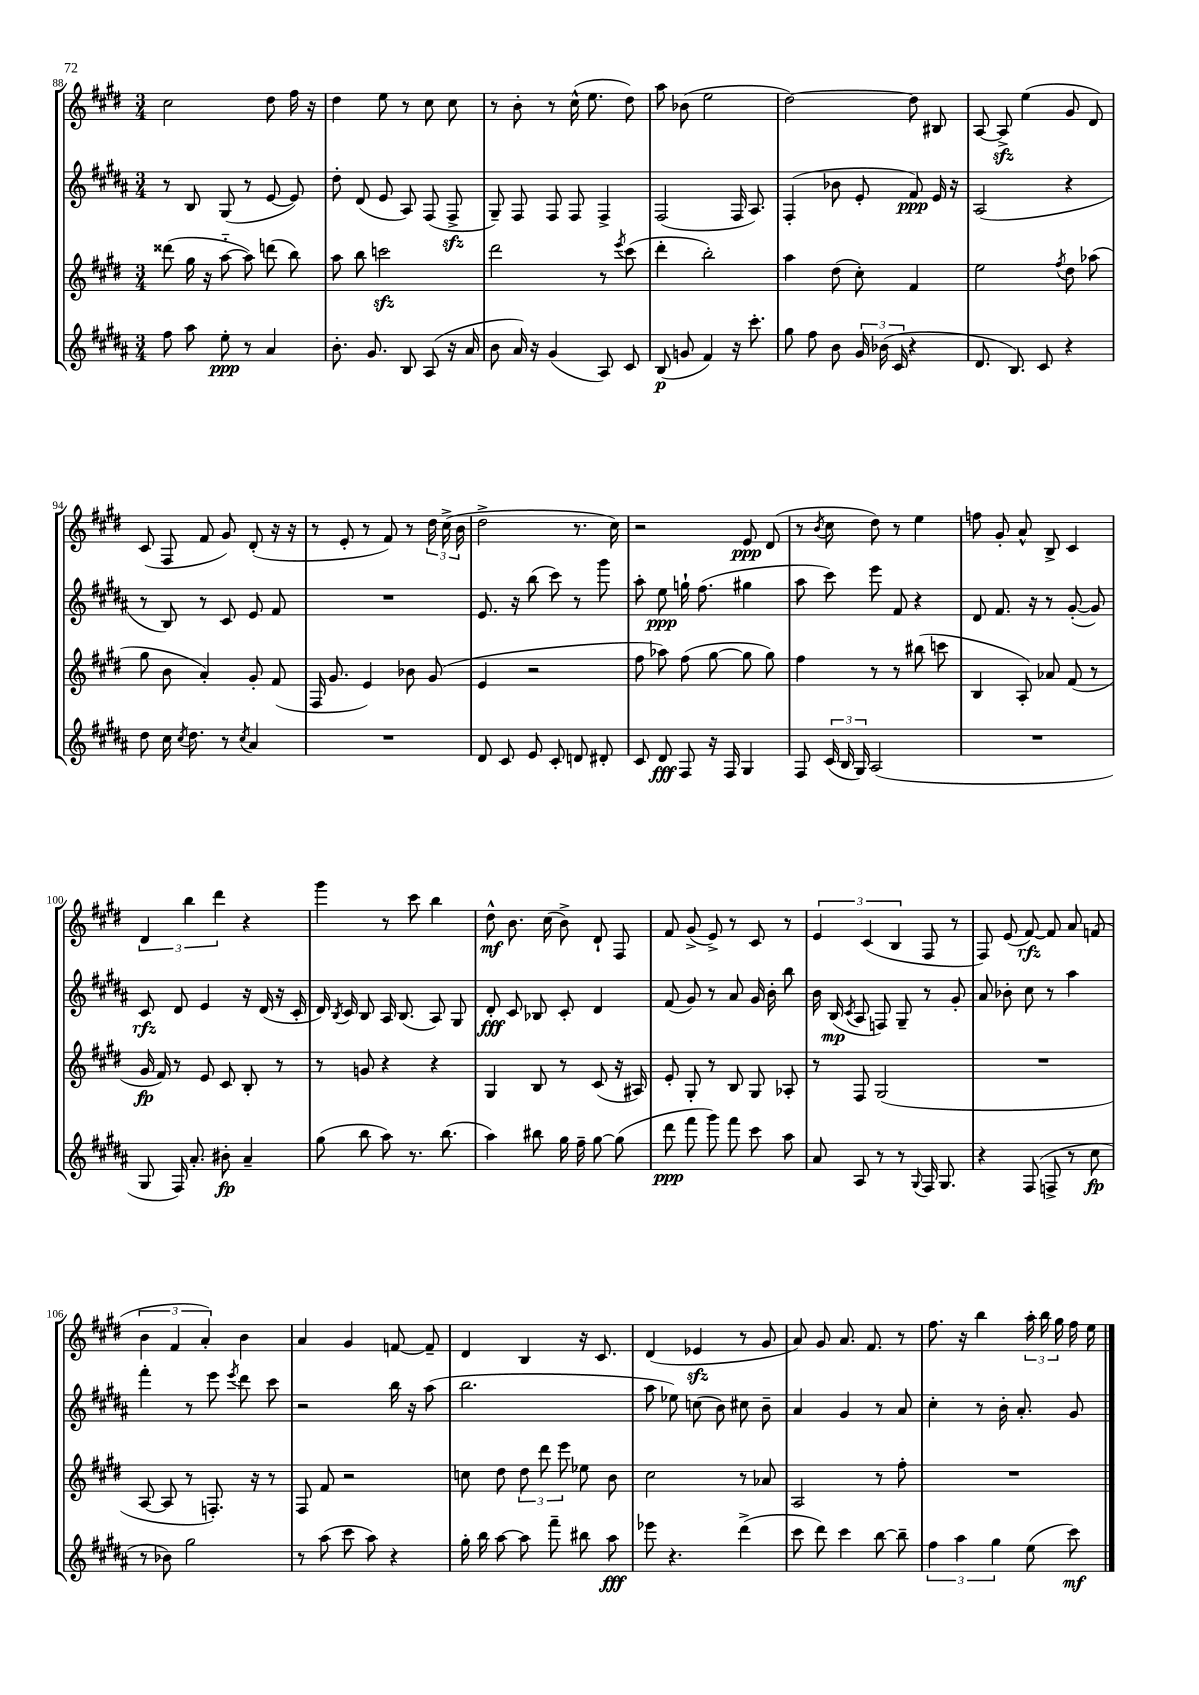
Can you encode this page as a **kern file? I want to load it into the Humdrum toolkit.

**kern	**kern	**kern	**kern
*staff4	*staff3	*staff2	*staff1
*clefG2	*clefG2	*clefG2	*clefG2
*k[f#c#g#d#a#]	*k[f#c#g#d#]	*k[f#c#g#d#a#]	*k[f#c#g#d#]
*M3/4	*M3/4	*M3/4	*M3/4
8ff#	(8ddd##	8r	2cc#
8aa#	16gg#	8B	.
.	16r	.	.
8ee'	[8aa'~	(8G#	.
8r	8aa])	8r	.
4a#	(8ddd	[8e	8dd#
.	8bb)	8e])	16ff#
.	.	.	16r
=	=	=	=
8.b'	8aa	8dd#'	4dd#
.	8bb	(8d#	.
8.g#	.	.	.
.	2ccc	8e	8ee
8B	.	8A#)	8r
(8A#	.	(8F#	8cc#
16r	.	8F#^	8cc#
16a#	.	.	.
=	=	=	=
8b	2ddd#	8G#~)	8r
16a#)	.	8F#	8b'
16r	.	.	.
(4g#	.	8F#	8r
.	.	8F#	(16cc#^^
.	.	.	8.ee
8A#)	8r	4F#^	.
.	8qeee	.	.
8c#	(8ccc#	.	8dd#)
=	=	=	=
(8B	4ddd#'	(2F#	8aa
8g	.	.	(8b-
4f#)	2bb')	.	2ee
16r	.	16F#	.
8.ccc#'	.	8.A#)	.
=	=	=	=
8gg#	4aa	(4F#'	[2dd#)
8ff#	.	.	.
8b	(8dd#	8b-	.
24g#	8cc#')	8e'	.
(24b-	.	.	.
24c#	.	.	.
4r	4f#	8f#)	8dd#]
.	.	16e	8B#
.	.	16r	.
=	=	=	=
8.d#	2ee	(2A#	[8A
.	.	.	8A^]
8.B)	.	.	.
.	.	.	(4ee
8c#	.	.	.
.	8qff#	.	.
4r	8dd#	4r	8g#
.	(8aa-	.	8d#)
=	=	=	=
8dd#	8gg#	8r	(8c#
16cc#	8b	8B)	8F#
8qcc#	.	.	.
8.dd#	.	.	.
.	4a')	8r	8f#
8r	.	8c#	8g#)
8qcc#	.	.	.
4a#	8g#'	8e	(8d#'
.	(8f#	8f#	16r
.	.	.	16r
=	=	=	=
2.r	16F#	2.r	8r
.	8.g#	.	.
.	.	.	8e'
.	4e)	.	8r
.	.	.	8f#)
.	8b-	.	8r
.	(8g#	.	24dd#
.	.	.	(24cc#^
.	.	.	24b
=	=	=	=
8d#	4e	8.e	2dd#^
8c#	.	.	.
.	.	16r	.
8e	2r	(8bb	.
8c#'	.	8ccc#)	.
8d	.	8r	8.r
8d#'	.	8ggg#	.
.	.	.	16cc#)
=	=	=	=
8c#	8ff#	8aa#'	2r
8d#	8aa-)	8ee	.
8F#	(8ff#	16gg`	.
.	.	(8.ff#	.
16r	[8gg#	.	.
16F#	.	.	.
4G#	8gg#]	4gg#	8e
.	8gg#)	.	(8d#
=	=	=	=
8F#	4ff#	8aa#	8r
.	.	.	8qb
(24c#	.	8ccc#)	8cc#
24B	.	.	.
24G#)	.	.	.
(2A#	8r	8eee	8dd#)
.	8r	8f#	8r
.	(8bb#	4r	4ee
.	8ccc	.	.
=	=	=	=
2.r	4B	8d#	8ff
.	.	8.f#	8g#'
.	8A')	.	8a^^
.	.	16r	.
.	8a-	8r	8B^
.	(8f#	([8g#'	4c#
.	8r	8g#])	.
=	=	=	=
8G#	16g#	8c#	6d#
.	16f#)	.	.
16F#)	8r	8d#	.
.	.	.	6bb
8.a#'	.	.	.
.	8e	4e	.
.	.	.	6ddd#
8b#'	8c#	.	.
4a#~	8B'	16r	4r
.	.	(16d#	.
.	8r	16r	.
.	.	16c#'	.
=	=	=	=
(8gg#	8r	16d#)	4ggg#
.	.	8qB	.
.	.	16c#	.
8bb	8g	8B	.
8aa#)	4r	16A#	8r
.	.	(8.B	.
8.r	.	.	8ccc#
.	4r	8A#)	4bb
(8.bb	.	.	.
.	.	8G#	.
=	=	=	=
4aa#)	4G#	8d#'	8dd#^^
.	.	8c#	8.b
8bb#	8B	8B-	.
.	.	.	(16cc#
16gg#	8r	8c#'	8b^)
16ff#~	.	.	.
[8gg#	(8c#	4d#	8d#`
(8gg#]	16r	.	8F#
.	16A#)	.	.
=	=	=	=
8ddd#	8e'	(8f#	8f#
8fff#	8G#'	8g#)	(8g#^
8ggg#)	8r	8r	8e^)
8fff#	8B	8a#	8r
8ccc#	8G#	16g#	8c#
.	.	16b'	.
8aa#	8A-'	8bb	8r
=	=	=	=
8a#	8r	16b	6e
.	.	(16B	.
.	.	8qc#	.
8A#	8F#	8A#	.
.	.	.	(6c#
8r	(2G#	8F)	.
.	.	.	6B
8r	.	8G#~	.
8qqG#	.	.	.
16F#	.	8r	8F#
8.G#	.	.	.
.	.	8g#'	8r
=	=	=	=
4r	2.r	8a#	8F#)
.	.	8b-'	(8e
(8F#	.	8cc#	[8f#)
8F^	.	8r	8f#]
8r	.	4aa#	8a
8cc#	.	.	(8f
=	=	=	=
8r	[8A	4fff#'	6b
8b-)	8A]	.	.
.	.	.	6f#
2gg#	8r	8r	.
.	.	.	6a')
.	8.F')	8eee	.
.	.	8qeee	.
.	.	8ddd#	4b
.	16r	.	.
.	8r	8ccc#	.
=	=	=	=
8r	8F#	2r	4a
(8aa#	8f#	.	.
8ccc#	2r	.	4g#
8aa#)	.	.	.
4r	.	16bb	[8f
.	.	16r	.
.	.	(8aa#	8f~]
=	=	=	=
16gg#'	8cc	2.bb	4d#
16bb	.	.	.
[8aa#	8dd#	.	.
8aa#]	12dd#	.	4B
.	12ddd#	.	.
8fff#~	.	.	.
.	12eee	.	.
8bb#	8ee-	.	16r
.	.	.	8.c#
8aa#	8b	.	.
=	=	=	=
8eee-	2cc#	8aa#	(4d#
4.r	.	8ee-)	.
.	.	(8cc	4e-
.	.	8b)	.
(4ddd#^	8r	8cc#	8r
.	8a-	8b~	8g#
=	=	=	=
8ccc#	2A	4a#	8a)
8ddd#)	.	.	8g#
4ccc#	.	4g#	8.a
.	.	.	8.f#
[8bb	8r	8r	.
8bb~]	8ff#'	8a#	8r
=	=	=	=
6ff#	2.r	4cc#'	8.ff#
6aa#	.	.	.
.	.	.	16r
.	.	8r	4bb
6gg#	.	.	.
.	.	16b'	.
.	.	8.a#'	.
(8ee	.	.	24aa'
.	.	.	24bb
.	.	.	24gg#
8ccc#)	.	8g#	16ff#
.	.	.	16ee
==	==	==	==
*-	*-	*-	*-
